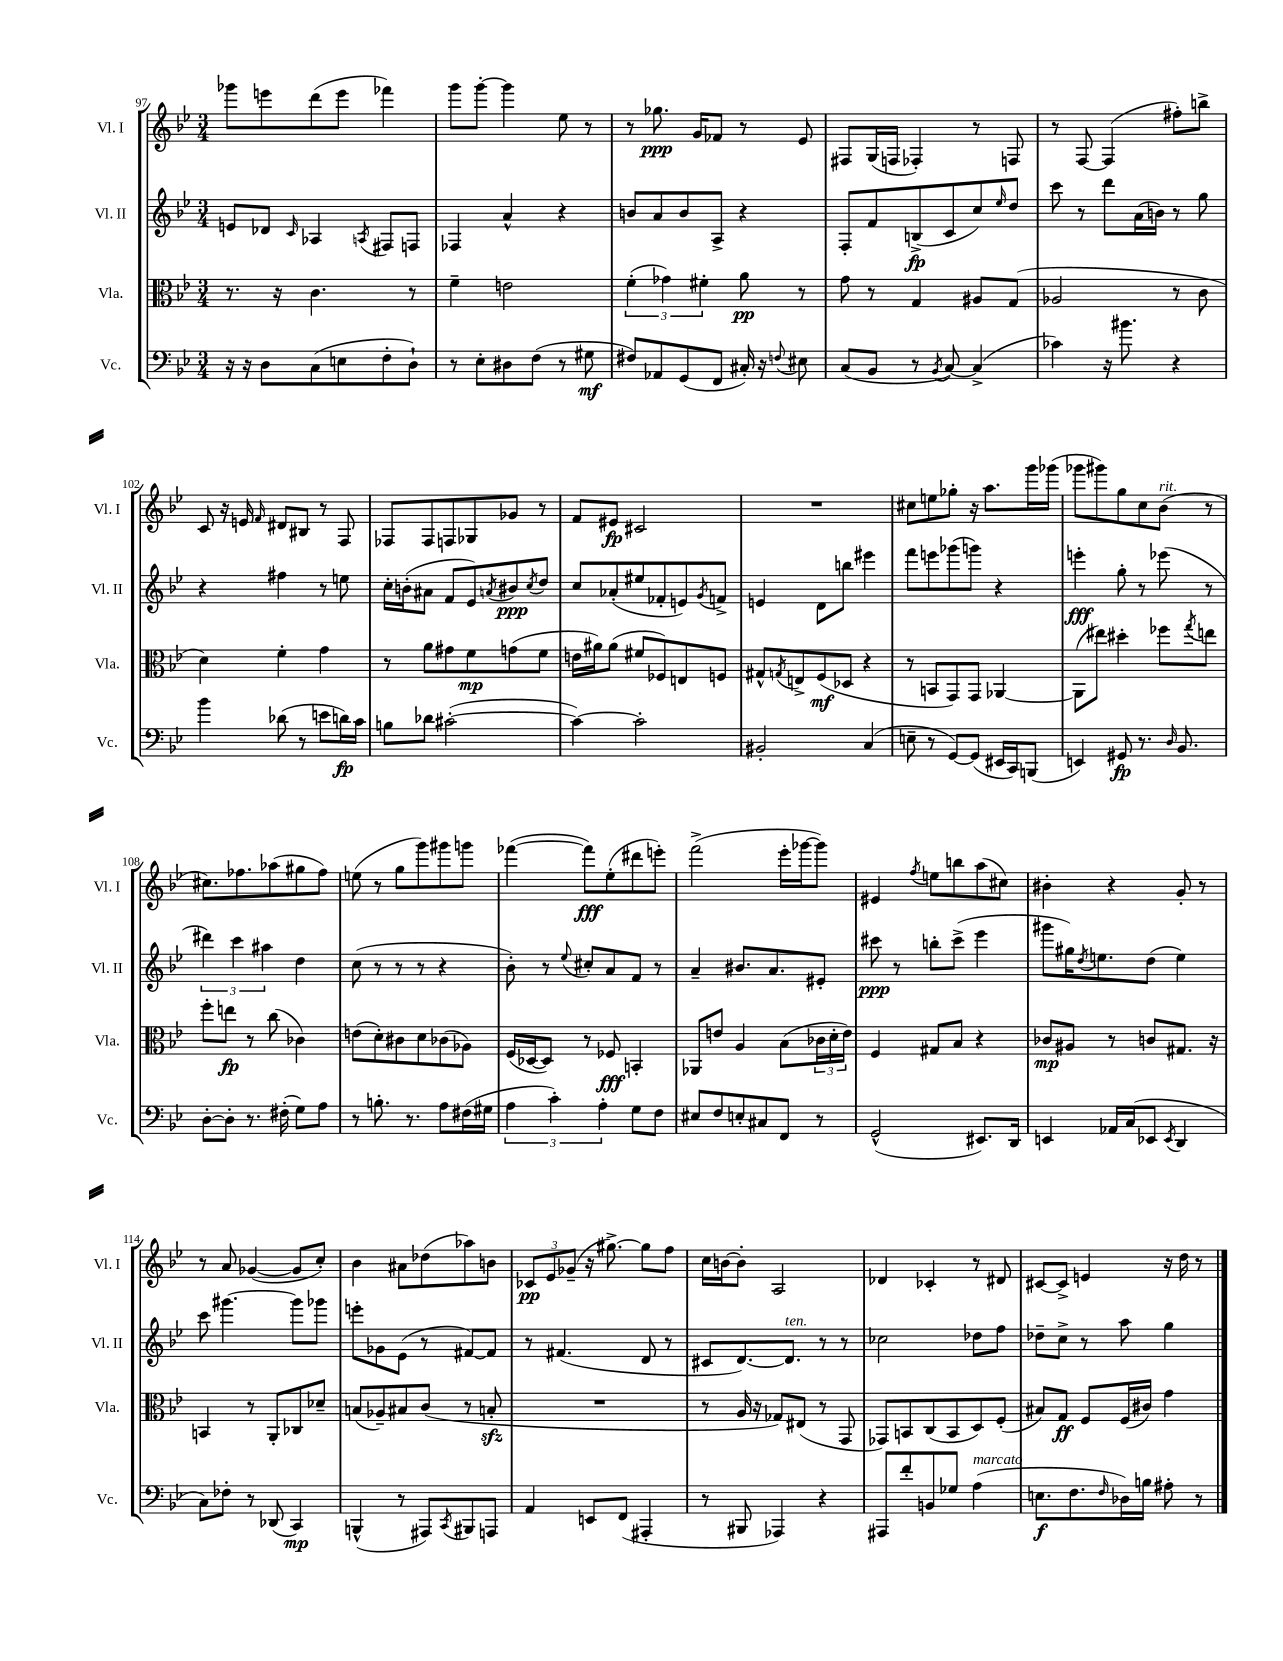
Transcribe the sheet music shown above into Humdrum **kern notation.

**kern	**dynam	**kern	**dynam	**kern	**dynam	**kern	**dynam
*part4	*part4	*part3	*part3	*part2	*part2	*part1	*part1
*staff4	*staff4	*staff3	*staff3	*staff2	*staff2	*staff1	*staff1
*I"Vc.	*	*I"Vla.	*	*I"Vl. II	*	*I"Vl. I	*
*I'Vc.	*	*I'Vla.	*	*I'Vl. II	*	*I'Vl. I	*
*clefF4	*	*clefC3	*	*clefG2	*	*clefG2	*
*k[b-e-]	*	*k[b-e-]	*	*k[b-e-]	*	*k[b-e-]	*
*M3/4	*	*M3/4	*	*M3/4	*	*M3/4	*
=97	=97	=97	=97	=97	=97	=97	=97
16r	.	8.r	.	8en/L	.	8ggg-X\L	.
16r	.	.	.	.	.	.	.
8D\L	.	.	.	8d-X/J	.	8eeen\	.
.	.	16r	.	.	.	.	.
.	.	.	.	16qqc/	.	.	.
(8C\	.	4.c\	.	4A-X/	.	(8ddd\	.
8En\	.	.	.	.	.	8eee\J	.
.	.	.	.	8qAn/	.	.	.
8F'\	.	.	.	8F#X/L	.	4fff-X\)	.
8D`\J)	.	8r	.	8Fn/J	.	.	.
=98	=98	=98	=98	=98	=98	=98	=98
8r	.	4f~\	.	4F-X/	.	8ggg\L	.
8E-'\L	.	.	.	.	.	[8ggg'\J	.
8D#X\	.	2en\	.	4a^^/	.	4ggg\]	.
(8F\J	.	.	.	.	.	.	.
8r	.	.	.	4r	.	8ee-\	.
8G#X\	mf	.	.	.	.	8r	.
=99	=99	=99	=99	=99	=99	=99	=99
8F#X/L)	.	(6f'\	.	8bn/L	.	8r	.
8AA-X/	.	.	.	8a/	.	8.gg-X\	ppp
.	.	6g-X\)	.	.	.	.	.
(8GG/	.	.	.	8b/	.	.	.
.	.	.	.	.	.	16g/KL	.
.	.	6f#X'\	.	.	.	.	.
8FF/J	.	.	.	8A^/J	.	8f-X/J	.
16C#X'/)	.	8a\	pp	4r	.	8r	.
16r	.	.	.	.	.	.	.
8qqFn/	.	.	.	.	.	.	.
8E#X\	.	8r	.	.	.	8e-/	.
=100	=100	=100	=100	=100	=100	=100	=100
(8C/L	.	8g\	.	8F'/L	.	8F#X/L	.
8BB-/J	.	8r	.	8f/	.	(16G/L	.
.	.	.	.	.	.	16Fn/JJ	.
8r	.	4G/	.	(8Bn^/	fp	4F-X'/)	.
8qBB-/	.	.	.	.	.	.	.
[8C/)	.	.	.	8c/	.	.	.
(4C^/]	.	8A#X/L	.	8cc/)	.	8r	.
.	.	.	.	16qqee-/	.	.	.
.	.	(8G/J	.	8dd/J	.	8Fn/	.
=101	=101	=101	=101	=101	=101	=101	=101
4c-X\)	.	2A-X/	.	8ccc\	.	8r	.
.	.	.	.	8r	.	[8F/	.
16r	.	.	.	8ddd\L	.	(4F/]	.
8.b#X\	.	.	.	.	.	.	.
.	.	.	.	(16a\L	.	.	.
.	.	.	.	16bn\JJ)	.	.	.
4r	.	8r	.	8r	.	8ff#X'\L)	.
.	.	8c\	.	8gg\	.	8bbn^\J	.
!!LO:LB:g=z
=102	=102	=102	=102	=102	=102	=102	=102
4b-\	.	4d\)	.	4r	.	8c/	.
.	.	.	.	.	.	16r	.
.	.	.	.	.	.	16en/	.
.	.	.	.	.	.	16qqf/	.
(8d-X\	.	4f'\	.	4ff#X\	.	8d#X/L	.
8r	.	.	.	.	.	8B#X/J	.
8en\L	.	4g\	.	8r	.	8r	.
16dn\L)	fp	.	.	8een\	.	8F/	.
16c\JJ	.	.	.	.	.	.	.
=103	=103	=103	=103	=103	=103	=103	=103
8Bn\L	.	8r	.	16cc'\LL	.	8F-X/L	.
.	.	.	.	(16bn'\J	.	.	.
8d-X\J	.	8a\L	.	8a#X\J	.	8F-/	.
([2c#X'\	.	8g#X\	.	8f/L	.	8Fn/	.
.	.	8f\	mp	8e-/)	.	8G-X/	.
.	.	.	.	8qan/	.	.	.
.	.	(8gn\	.	8b#X/	ppp	8g-X/J	.
.	.	.	.	8qcc/	.	.	.
.	.	8f\J	.	8dd/J	.	8r	.
=104	=104	=104	=104	=104	=104	=104	=104
4c#\_)	.	16en\LL	.	8cc/L	.	8f/L	.
.	.	16a#X\J)	.	.	.	.	.
.	.	(8a#\J	.	(8a-X'/	.	8e#X/J	fp
2c#'\]	.	8f#X/L	.	8ee#X/	.	2c#X/	.
.	.	8F-X/)	.	8f-X'/	.	.	.
.	.	8En/	.	8en/)	.	.	.
.	.	.	.	8qg/	.	.	.
.	.	8Fn/J	.	8fn^/J	.	.	.
=105	=105	=105	=105	=105	=105	=105	=105
2BB#X'/	.	8G#X^^/L	.	4en/	.	2.r	.
.	.	8qGn/	.	.	.	.	.
.	.	8En^/	.	.	.	.	.
.	.	(8F/	mf	8d\L	.	.	.
.	.	8D-X/J	.	8bbn\J	.	.	.
(4C/	.	4r	.	4eee#X\	.	.	.
=106	=106	=106	=106	=106	=106	=106	=106
8En~\	.	8r	.	8fff\L	.	8cc#X\L	.
8r	.	8BBn/L	.	8eeen\	.	8een\	.
[8GG/L)	.	8GG/)	.	(8ggg-X\	.	8gg-X'\J	.
(8GG/J]	.	8GG/J	.	8gggn\J)	.	16r	.
.	.	.	.	.	.	8.aa\L	.
16EE#X/LL	.	[4AA-X/	.	4r	.	.	.
16CC/J)	.	.	.	.	.	.	.
(8BBBn/J	.	.	.	.	.	16ggg\L	.
.	.	.	.	.	.	(16ggg-X\JJ	.
=107	=107	=107	=107	=107	=107	=107	=107
4EEn/)	.	(8AA-\L]	.	4eeen'\	fff	8ggg-X\L	.
.	.	8ee#X\J)	.	.	.	8ggg#X\)	.
8GG#X/	fp	4dd#X'\	.	8gg'\	.	8gg\	.
8.r	.	.	.	8r	.	8cc\	.
!	!	!	!	!	!	!LO:TX:a:i:t=rit.	!
.	.	8ff-X\L	.	(8eee-X\	.	(8b-\J	.
16qqD/	.	.	.	.	.	.	.
8.BB-/	.	.	.	.	.	.	.
.	.	8qgg/	.	.	.	.	.
.	.	8een\J	.	8r	.	8r	.
!!LO:LB:g=z
=108	=108	=108	=108	=108	=108	=108	=108
[8D'\L	.	8ff'\L	.	6ddd#X\)	.	8.cc#X\L)	.
8D'\J]	.	8een\J	fp	.	.	.	.
.	.	.	.	6ccc\	.	.	.
.	.	.	.	.	.	8.ff-X\	.
8.r	.	8r	.	.	.	.	.
.	.	.	.	6aa#X\	.	.	.
.	.	(8cc\	.	.	.	(8aa-X\	.
(16F#X'\	.	.	.	.	.	.	.
8G\L)	.	4c-X\)	.	4dd\	.	8gg#X\	.
8A\J	.	.	.	.	.	8ff-\J)	.
=109	=109	=109	=109	=109	=109	=109	=109
8r	.	(8en\L	.	(8cc\	.	(8een\	.
8.Bn'\	.	8d'\)	.	8r	.	8r	.
.	.	8c#X\	.	8r	.	8gg\L	.
8.r	.	.	.	.	.	.	.
.	.	8d\	.	8r	.	8ggg\)	.
8A\L	.	(8c-X\	.	4r	.	8ggg#X\	.
(16F#X\L	.	8A-X\J)	.	.	.	8gggn\J	.
16G#X\JJ	.	.	.	.	.	.	.
=110	=110	=110	=110	=110	=110	=110	=110
6A\	.	(16F/LL	.	8b-'\)	.	([4fff-X\	.
.	.	[16D-X/J	.	.	.	.	.
.	.	8D-/J])	.	8r	.	.	.
6c'\)	.	.	.	.	.	.	.
.	.	.	.	8qqee-/	.	.	.
.	.	8r	.	8cc#X'/L	.	8fff-\L])	fff
6A'\	.	.	.	.	.	.	.
.	.	8F-X/	fff	8a/	.	(8ee-'\	.
8G\L	.	4BBn'/	.	8f/J	.	8ddd#X\	.
8F\J	.	.	.	8r	.	8eeen'\J)	.
=111	=111	=111	=111	=111	=111	=111	=111
8E#X/L	.	8AA-X/L	.	4a~/	.	(2fff^\	.
8F/	.	8en/J	.	.	.	.	.
8En'/	.	4A/	.	8.b#X/L	.	.	.
8C#X/	.	.	.	.	.	.	.
.	.	.	.	8.a/	.	.	.
8FF/J	.	(8B-\L	.	.	.	16eee-'\LL	.
.	.	.	.	.	.	[16ggg-X\J	.
8r	.	24c-X\L	.	8e#X'/J	.	8ggg-\J])	.
.	.	24d'\	.	.	.	.	.
.	.	24e\JJ)	.	.	.	.	.
=112	=112	=112	=112	=112	=112	=112	=112
(2GG^^/	.	4F/	.	8ccc#X\	ppp	4e#X/	.
.	.	.	.	8r	.	.	.
.	.	.	.	.	.	8qff/	.
.	.	8G#X/L	.	8bbn'\L	.	8een\L	.
.	.	8B-/J	.	(8ccc#^\J	.	8bbn\	.
8.EE#X/L)	.	4r	.	4eee-\	.	(8aa\	.
.	.	.	.	.	.	8cc#X\J)	.
16DD/Jk	.	.	.	.	.	.	.
=113	=113	=113	=113	=113	=113	=113	=113
4EEn/	.	8c-X/L	mp	8ggg#X\L	.	4b#X'\	.
.	.	8A#X/J	.	16gg#X\K)	.	.	.
.	.	.	.	8qdd/	.	.	.
.	.	.	.	8.een\	.	.	.
16AA-X/LL	.	8r	.	.	.	4r	.
(16C/J	.	.	.	.	.	.	.
8EE-X/J	.	8cn/L	.	(8dd\J	.	.	.
8qEE-/	.	.	.	.	.	.	.
4DD/	.	8.G#X/J	.	4ee\)	.	8g'/	.
.	.	.	.	.	.	8r	.
.	.	16r	.	.	.	.	.
!!LO:LB:g=z
=114	=114	=114	=114	=114	=114	=114	=114
8C\L)	.	4BBn/	.	8ccc\	.	8r	.
8F-X'\J	.	.	.	[4.ggg#X\	.	8a/	.
8r	.	8r	.	.	.	([4g-X/	.
(8DD-X/	.	8AA'/L	.	.	.	.	.
4CC/)	mp	8C-X/	.	8ggg#\L]	.	8g-/L]	.
.	.	8d-X~/J	.	8ggg-X\J	.	8cc'/J)	.
=115	=115	=115	=115	=115	=115	=115	=115
(4BBBn^^/	.	(8Bn/L	.	8eeen'\L	.	4b-\	.
.	.	8A-X~/)	.	8g-X\	.	.	.
8r	.	8B#X/	.	(8e-\J	.	8a#X\L	.
8AAA#X/L)	.	(8c/J	.	8r	.	(8dd-X\	.
8qCC/	.	.	.	.	.	.	.
8BBB#X/	.	8r	.	[8f#X/L)	.	8aa-X\)	.
8AAAn/J	.	8Bnzz'/	.	8f#/J]	.	8bn\J	.
=116	=116	=116	=116	=116	=116	=116	=116
4AA/	.	2.r	.	8r	.	12c-X/L	pp
.	.	.	.	.	.	12e-/	.
.	.	.	.	(4.f#X/	.	.	.
.	.	.	.	.	.	(12g-X~/J	.
8EEn/L	.	.	.	.	.	16r	.
.	.	.	.	.	.	[8.gg#X^\)	.
(8FF/J	.	.	.	.	.	.	.
4AAA#X'/	.	.	.	8d/	.	8gg#\L]	.
.	.	.	.	8r	.	8ff\J	.
=117	=117	=117	=117	=117	=117	=117	=117
8r	.	8r	.	8c#X/L	.	16cc\LL	.
.	.	.	.	.	.	[16bn\J	.
8BBB#X/	.	16A/	.	[8.d/)	.	8b'\J]	.
.	.	16r	.	.	.	.	.
4AAA-X/)	.	8G-X/L)	.	.	.	2A/	.
!	!	!	!	!LO:TX:a:i:t=ten.	!	!	!
.	.	.	.	8.d/J]	.	.	.
.	.	(8E#X/J	.	.	.	.	.
4r	.	8r	.	8r	.	.	.
.	.	8GG/	.	8r	.	.	.
=118	=118	=118	=118	=118	=118	=118	=118
8AAA#X/L	.	8GG-X/L)	.	2cc-X\	.	4d-X/	.
8f'/	.	8BBn/	.	.	.	.	.
8BBn/	.	(8C/	.	.	.	4c-X'/	.
8G-X/J	.	8BB/	.	.	.	.	.
!LO:TX:a:i:t=marcato	!	!	!	!	!	!	!
(4A\	.	8D/)	.	8dd-X\L	.	8r	.
.	.	(8F'/J	.	8ff\J	.	8d#X/	.
=119	=119	=119	=119	=119	=119	=119	=119
8.En\L	f	8B#X/L)	.	8dd-X~\L	.	[8c#X/L	.
.	.	8G/J	ff	8cc^\J	.	8c#^/J]	.
8.F\	.	.	.	.	.	.	.
.	.	8F/L	.	8r	.	4en/	.
16qqF/	.	.	.	.	.	.	.
16D-X\L)	.	(16F/L	.	8aa\	.	.	.
16Bn\JJ	.	16c#X/JJ)	.	.	.	.	.
8A#X'\	.	4g\	.	4gg\	.	16r	.
.	.	.	.	.	.	16dd\	.
8r	.	.	.	.	.	8r	.
==	==	==	==	==	==	==	==
*-	*-	*-	*-	*-	*-	*-	*-
